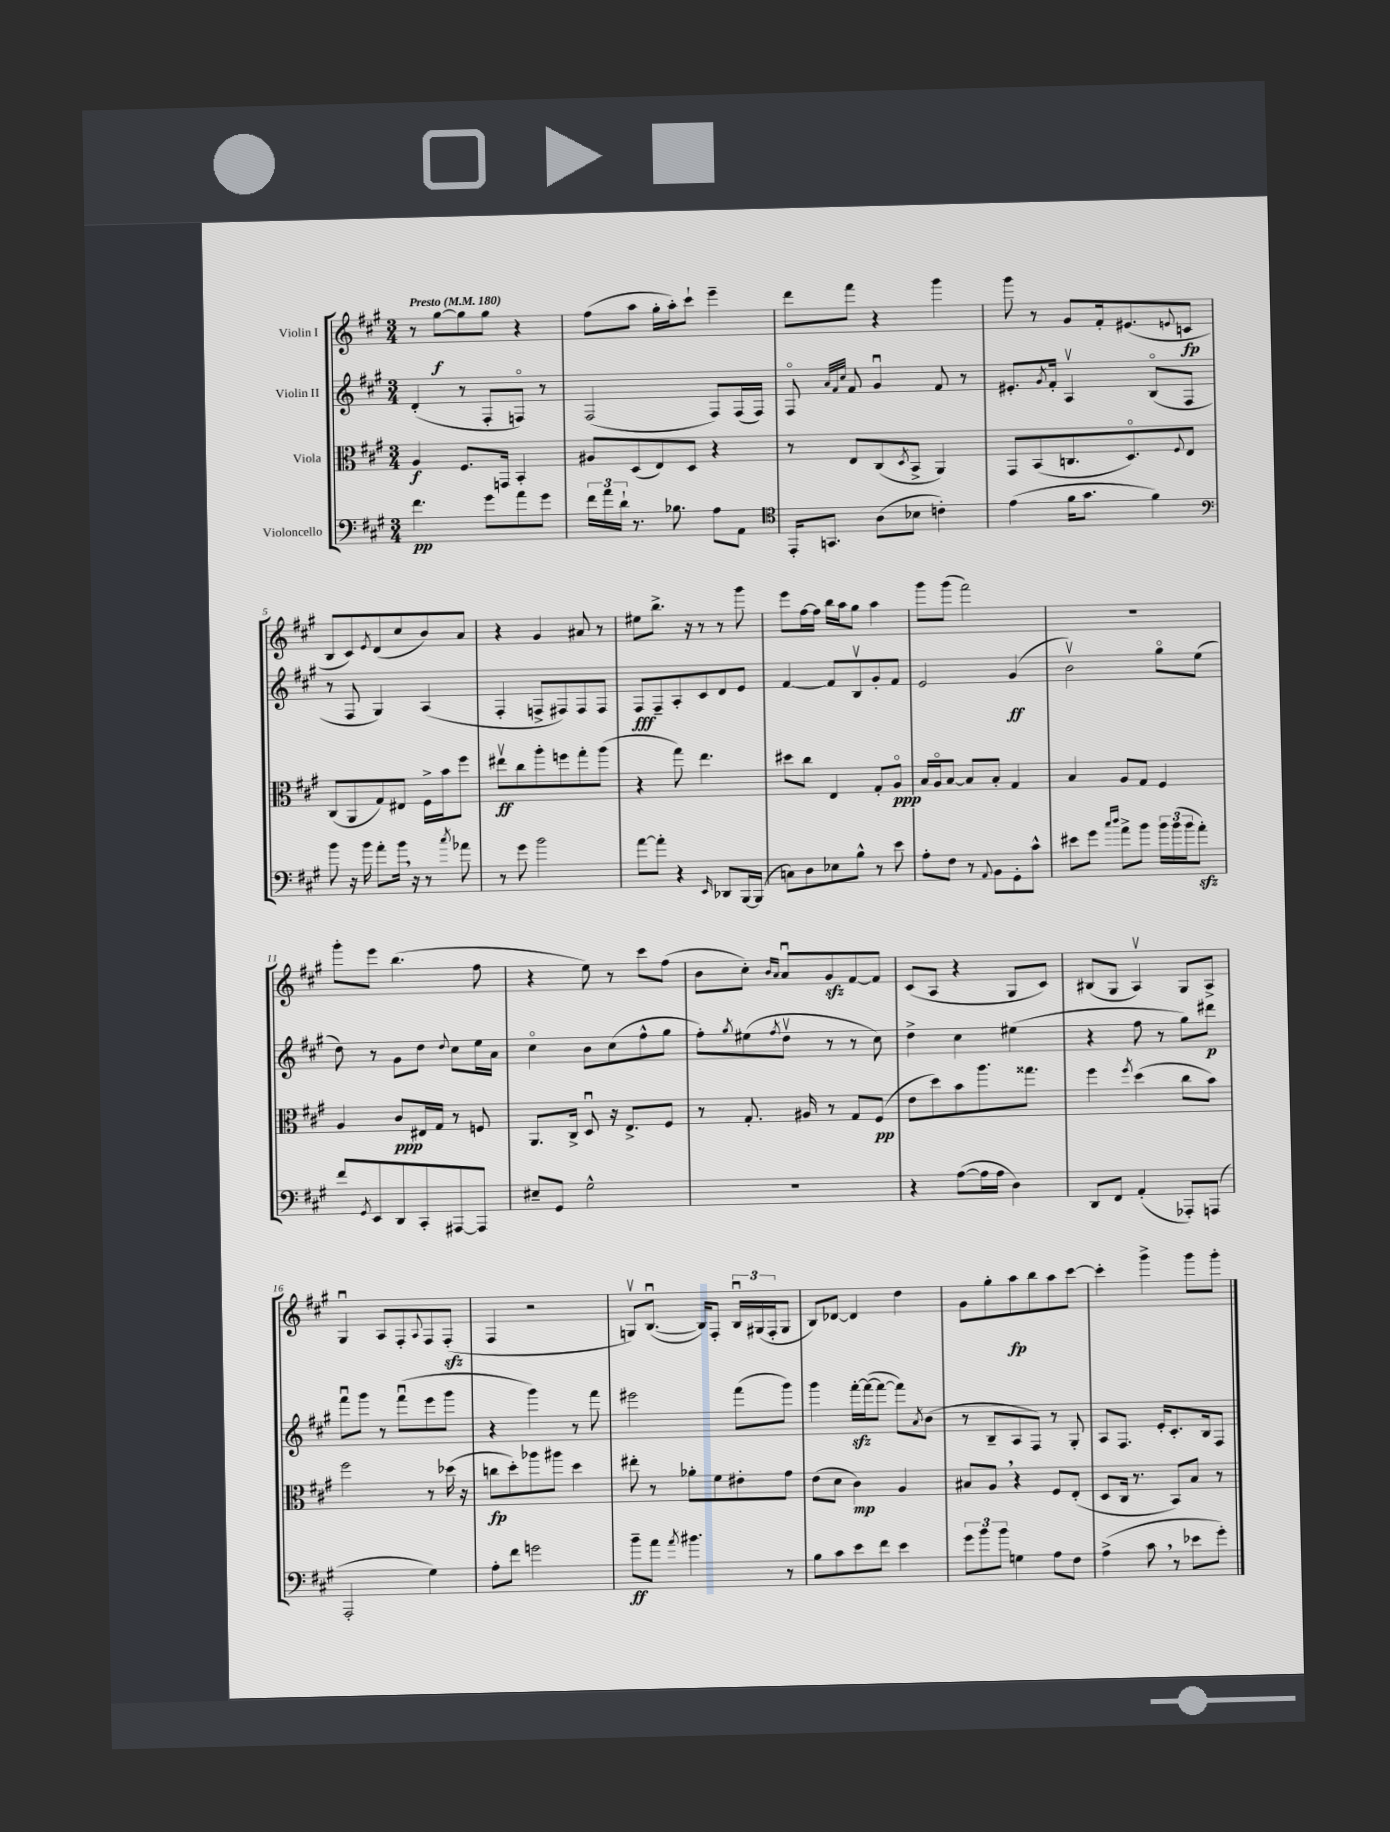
<<
\new StaffGroup <<
\new Staff = "s0" \with { instrumentName = "Violin I" } {
    \clef treble \key a \major \numericTimeSignature \time 3/4 \tempo "Presto" 4 = 180
    r8 gis''8~\f gis''8 gis''8 r4 |
    fis''8( a''8 gis''16-. a''16-.) cis'''8-! e'''4-- |
    d'''8 fis'''8 r4 gis'''4 |
    gis'''8 r8 gis'8 fis'16-. eis'8.( \appoggiatura { e'8 } c'8\fp |
    b8 cis'8) \acciaccatura { e'8 } d'8( cis''8 b'8) a'8 |
    r4 gis'4 ais'8 r8 |
    eis''8 b''8.-> r16 r8 r8 gis'''8 |
    e'''8 fis''16~ fis''16 b''16 a''16 gis''8 a''4 |
    gis'''8 gis'''8( fis'''2) |
    R2. |
    gis'''8-. e'''8 b''4.( fis''8 |
    r4 e''8) r8 cis'''8 fis''8( |
    b'8 cis''8-.) \grace { b'16 a'16 } a'8\downbow gis'8\sfz fis'8~ fis'8 |
    cis'8( a8 r4 gis8 cis'8) |
    bis8( gis8 a4\upbow) gis8 a8-> |
    gis4\downbow a8 fis8-. \appoggiatura { a8 } fis8 fis8-.\sfz( |
    fis4 r2 |
    g8\upbow) b8.~\downbow( b16) fis8-. \tuplet 3/2 { b16\downbow gis16( fis16-. } gis8 |
    b8) des'8~ des'4 d''4 |
    gis'8 gis''8-. a''8\fp b''8 a''8 cis'''8~ |
    cis'''4-. gis'''4-> gis'''8 gis'''8-. \bar "|." |
}
\new Staff = "s1" \with { instrumentName = "Violin II" } {
    \clef treble \key a \major \numericTimeSignature \time 3/4
    d'4-.( r8 fis8-. f8\flageolet) r8 |
    fis2( fis8) fis16( fis16) |
    fis8\flageolet \grace { a'32 fis'32 cis''32 } fis'8 gis'4\downbow fis'8 r8 |
    eis'8.-. \acciaccatura { gis'8 } fis'16-. a4\upbow b8\flageolet( fis8 |
    r8 fis8 gis4) a4( |
    fis4-. f8-> fis8) fis8 fis8 |
    fis8\fff fis8-- a8-. cis'8 d'8 e'8 |
    fis'4~ fis'8 b8\upbow gis'8-. fis'8 |
    e'2 gis'4\ff( |
    b'2\upbow) gis''8\flageolet e''8( |
    d''8) r8 gis'8 d''8 \appoggiatura { d''8 } cis''8 e''16 a'16 |
    cis''4\flageolet b'8 cis''8( fis''8-^ gis''8 |
    fis''8-.) \acciaccatura { gis''8 } eis''8( \acciaccatura { fis''8 } d''8\upbow r8 r8 cis''8) |
    d''4-> cis''4 eis''4( |
    r4 fis''8 r8 gis''8) dis'''8\p |
    fis'''8\downbow gis'''8 r8 fis'''8\downbow( e'''8 gis'''8 |
    r4 gis'''4) r8 fis'''8 |
    eis'''2 fis'''8( gis'''8) |
    gis'''4 fis'''16~-.\sfz fis'''16~( fis'''8~ fis'''8) \acciaccatura { a'8 } b'8( |
    r8 b8-- a8 fis8) r8 gis8-. |
    a8 fis8. e'16-. cis'8.-. b16 fis8 \bar "|." |
}
\new Staff = "s2" \with { instrumentName = "Viola" } {
    \clef alto \key a \major \numericTimeSignature \time 3/4
    a4\f fis8. g,16 b,4-. |
    ais8 d8( e8) d8 r4 |
    r8 e8 cis8( \acciaccatura { d8 } b,8-> a,4) |
    gis,8 b,8( c8. d8.\flageolet) \appoggiatura { fis8 } e8 |
    cis8( a,8 gis8) eis8 fis16-> b'16 fis''8 |
    eis''8\upbow\ff cis''8 a''8-. f''8 gis''8-. a''8( |
    r4 gis''8) e''4. |
    dis''8 cis''8 e4 gis8-. a8\flageolet\ppp |
    b16 a16\flageolet b8~ b8 b8-. gis4 |
    b4 a8 gis8 fis4 |
    a4 cis'8\ppp eis16 gis16 r8 f8 |
    a,8. cis16-> d8\downbow r16 e8.-> fis8 |
    r8 gis8.-. ais16 r8 gis8 fis8\pp( |
    e'8 d''8) b'8 a''8. gisis''8. |
    fis''4 \acciaccatura { fis''8 } d''4( cis''8 b'8) |
    fis''2 r8 des''16( r16 |
    c''8\fp d''8-.) aes''8 ais''8 d''4 |
    eis''8-. r8 aes'8-. fis'8 eis'8-. gis'8 |
    e'8( d'8 cis'4\mp) a4 |
    bis8 a8 \breathe r4 fis8 e8-.( |
    d8 cis16 r8. b,8) b8 r8 \bar "|." |
}
\new Staff = "s3" \with { instrumentName = "Violoncello" } {
    \clef bass \key a \major \numericTimeSignature \time 3/4
    fis'4.\pp gis'8 a'8 gis'8 |
    \tuplet 3/2 { fis'16 a'16 d'16-! } r8. bes8. a8 a,8 |
    \clef tenor e,16-. g,8. a8( bes8 c'4-.) |
    e'4( fis'16 gis'8. fis'4) |
    \clef bass b'8 r16 b'16 a'8-. b'16 \breathe r16 r8 \acciaccatura { cis''8 } aes'8 |
    r8 gis'8 b'2 |
    a'8~ a'8-. r4 \grace { e,16 } des,8 b,,16~ b,,16( |
    c8) d8 ees8 b8-^ r8 e'8 |
    a8-. fis8 r8 \appoggiatura { a,8 } b,8 gis,8-. cis'8-^ |
    eis'8 gis'8 \grace { cis''16 d''16 } a'8-> b'8 \tuplet 3/2 { b'16 b'16( b'16 } a'8-.\sfz) |
    fis'8 \acciaccatura { gis,8 } e,8 d,8 cis,8-. ais,,8~ ais,,8 |
    eis8-- gis,8 gis2-^ |
    R2. |
    r4 a8~( a16 a16 d4) |
    d,8 fis,8 a,4-.( aes,,8-.) a,,8( |
    a,,2-. gis4) |
    a8-. fis'8 g'2 |
    b'8--\ff a'8 \acciaccatura { a'8 } bis'4. r8 |
    b8 cis'8 e'8 fis'8 e'4 |
    \tuplet 3/2 { gis'8 b'8 b'8 } g4 a8 fis8 |
    a4->( cis'8 \breathe r8 ees'8 gis'8-.) \bar "|." |
}
>>
>>
